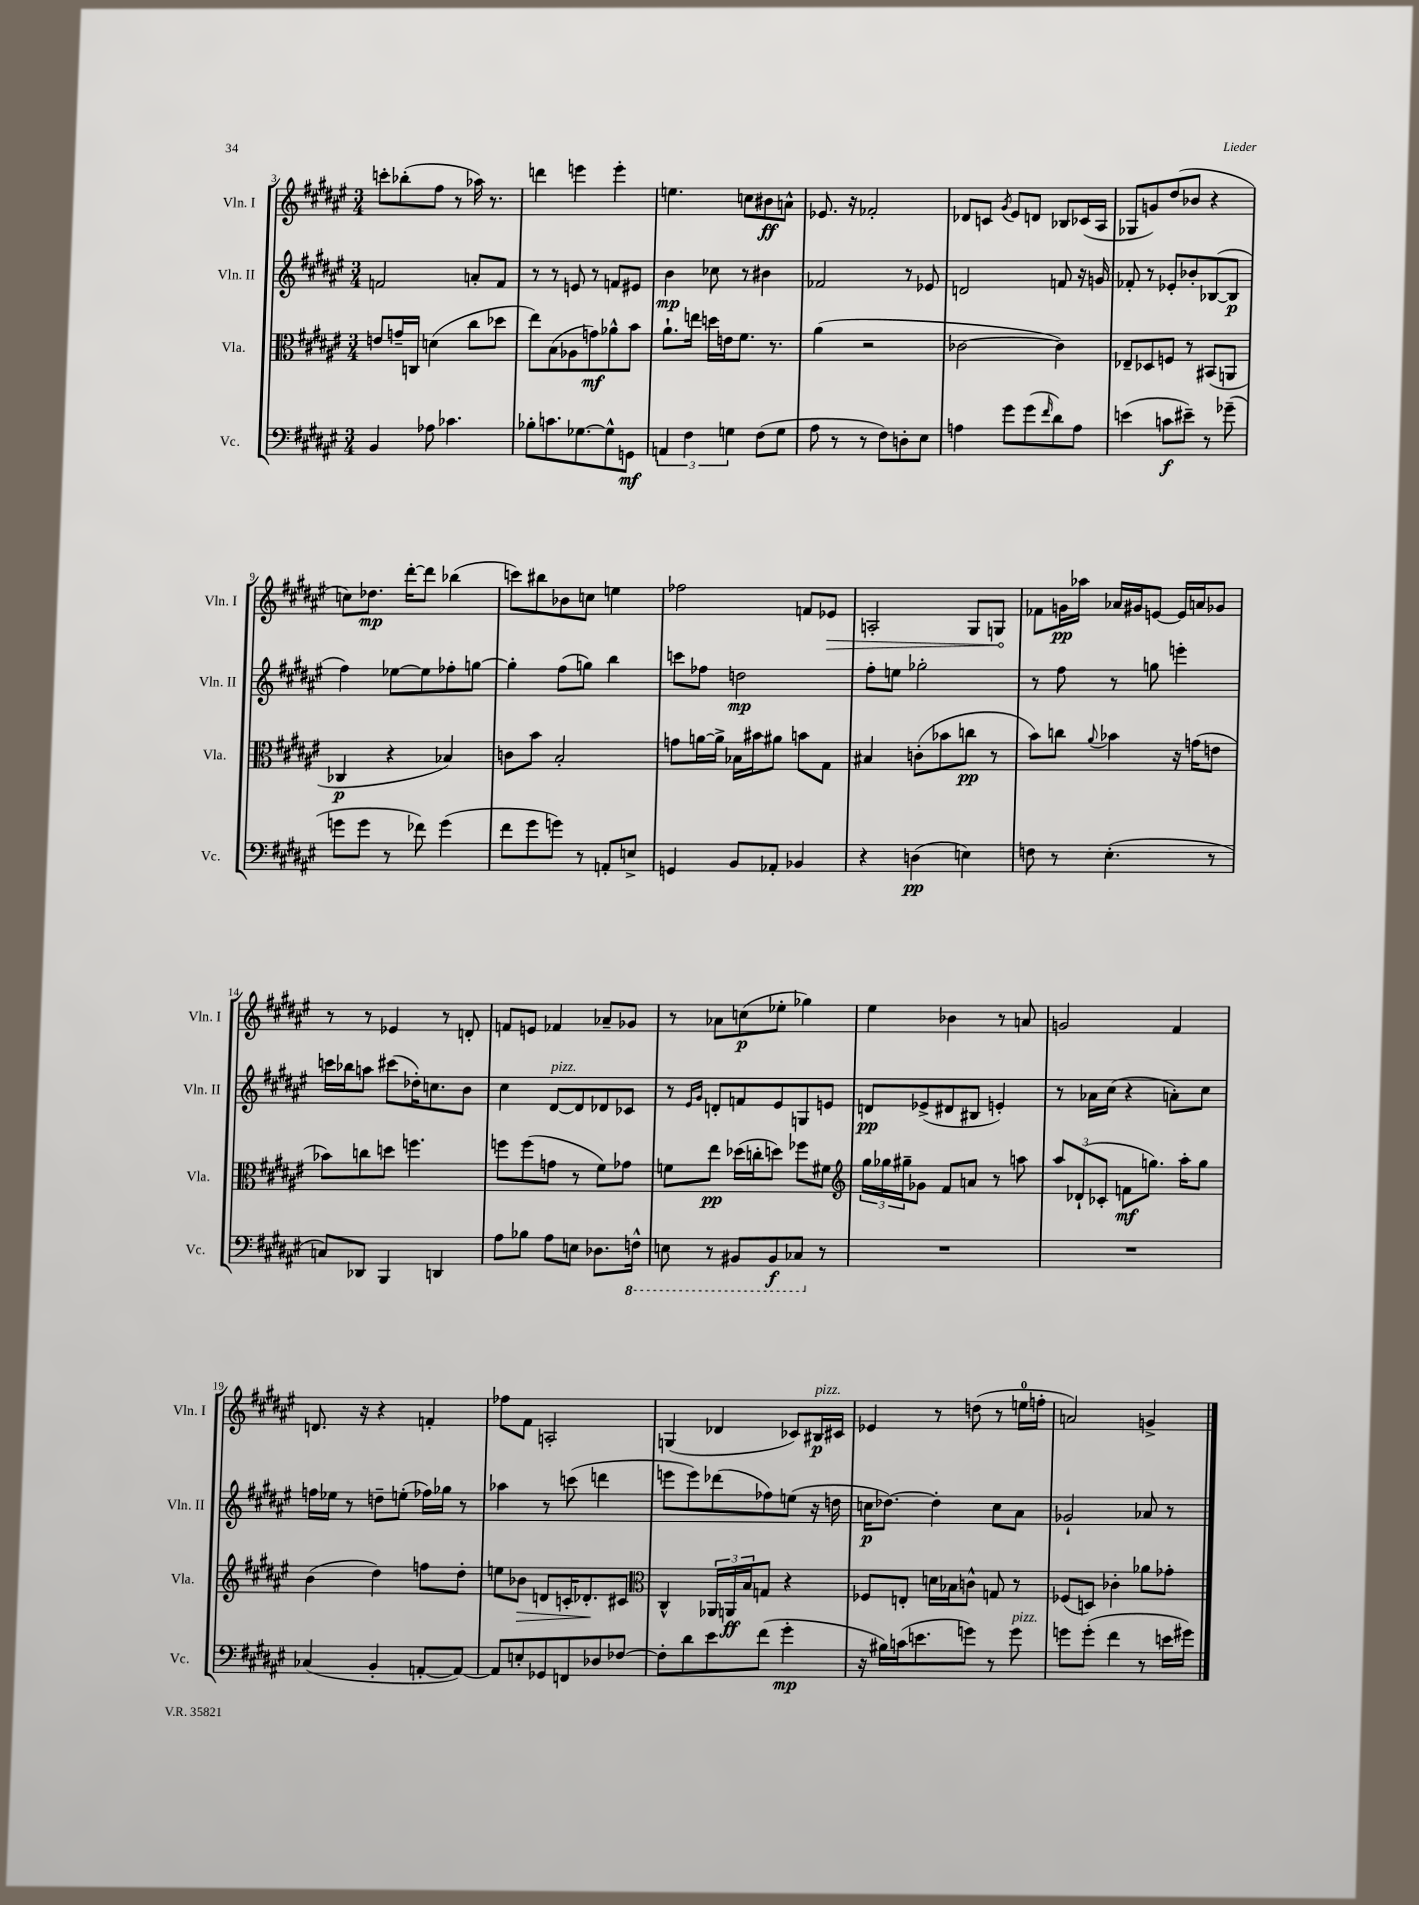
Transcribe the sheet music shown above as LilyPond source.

<<
\new StaffGroup <<
\new Staff = "s0" \with { instrumentName = "Vln. I" shortInstrumentName = "Vln. I" } {
    \clef treble \key fis \major \numericTimeSignature \time 3/4
    c'''8-. bes''8-.( fis''8 r8 aes''16) r8. |
    d'''4 e'''4 e'''4-. |
    e''4. c''8 bis'8\ff a'8-^ |
    ees'8. r16 fes'2-. |
    des'8 c'8 \acciaccatura { gis'8 } eis'8 d'8 bes8 ces'16( ais16 |
    ges8 g'8) dis''8( bes'8 r4 |
    c''8) des''8.\mp dis'''16~-. dis'''8 bes''4( |
    c'''8) bis''8 bes'8 c''8 e''4 |
    fes''2 f'8 \once \override Hairpin.circled-tip = ##t ees'8\> |
    a2-. gis8 g8\! |
    fes'8 g'16\pp aes''16 aes'16 gis'16 e'8~ e'16 a'16 ges'8 |
    r8 r8 ees'4 r8 d'8-. |
    f'8 e'8 fes'4 aes'8-- ges'8 |
    r8 aes'8 c''8\p( ees''8-. ges''4) |
    eis''4 bes'4 r8 a'8 |
    g'2 fis'4 |
    d'8. r16 r4 f'4-. |
    fes''8 fis'8 a2-. |
    g4( des'4 ces'8) bis16\p^\markup { \italic "pizz." } cis'16 |
    ees'4 r8 d''8( r8 e''16-0 f''16-. |
    a'2) g'4-> \bar "|." |
}
\new Staff = "s1" \with { instrumentName = "Vln. II" shortInstrumentName = "Vln. II" } {
    \clef treble \key fis \major \numericTimeSignature \time 3/4
    f'2 a'8-. f'8 |
    r8 r8 e'8 r8 f'8 eis'8 |
    b'4\mp ces''8 r8 bis'4 |
    fes'2 r8 ees'8 |
    d'2 f'8 r16 g'16 |
    fes'8-. r8 ees'8-. bes'8-. bes8~( bes8\p |
    fis''4) ees''8~ ees''8 fes''8-. g''8~ |
    g''4-. fis''8( g''8) b''4 |
    c'''8 fes''8 d''2\mp |
    fis''8-. e''8 ges''2-. |
    r8 fis''8 r8 g''8 e'''4-. |
    c'''16 bes''16 a''8 cis'''8( des''16-.) c''8. b'8 |
    cis''4 dis'8~^\markup { \italic "pizz." } dis'8 des'8 ces'8 |
    r8 \grace { eis'16 gis'16 } d'8-. f'8 eis'8 g8 e'8 |
    d'8\pp ees'8->( dis'8 bis8 e'4-.) |
    r8 aes'16 cis''16( r4 a'8-.) cis''8 |
    f''16 ees''16 r8 d''8-- e''8-.( fes''16) ges''16 r8 |
    aes''4 r8 c'''8( d'''4 |
    e'''8 e'''8) des'''8( fes''8) e''8( r16 d''16 |
    c''16\p des''8.~) des''4-. c''8 ais'8 |
    ges'2-! aes'8 r8 \bar "|." |
}
\new Staff = "s2" \with { instrumentName = "Vla." shortInstrumentName = "Vla." } {
    \clef alto \key fis \major \numericTimeSignature \time 3/4
    e'8 g'16-- c16 d'4( cis''8 des''8 |
    eis''8) b8( aes8 g'8\mf) aes'8-^ b'8 |
    ais'8.-! e''16 d''16 e'16 fis'8. r8. |
    ais'4( r2 |
    ces'2~ ces'4) |
    ees8-- des8 f8 r8 bis,8( a,8 |
    ces4\p r4 bes4) |
    c'8 b'8 b2-. |
    g'8 a'16~ a'16-> bes16 bis'16 ais'8 b'8 gis8 |
    bis4 c'8-.( bes'8 c''8\pp r8 |
    b'8) c''8 \appoggiatura { ais'8 } bes'4 r16 g'16( e'8 |
    bes'8) c''8 d''8 f''4. |
    f''8 f''8( g'8 r8 fis'8) ges'8 |
    f'8 eis''8\pp des''16( c''16-. d''8) fes''8 fis'8 |
    \clef treble \tuplet 3/2 { gis''16 ges''16 gis''16-- } ges'8 fis'8 a'8 r8 a''8 |
    \tuplet 3/2 { ais''8 des'8-!( ces'8-. } f'8\mf g''8.) ais''16-. g''8 |
    b'4( dis''4) f''8 dis''8-. |
    e''8 bes'8\> d'8 c'16-. des'8.-.\! cis'8 |
    \clef alto cis4-^ \tuplet 3/2 { aes,16 a,16\ff b16 } g8 r4 |
    fes8 e8-. d'16 bes16 c'8-^ g8 r8 |
    fes8( d8) ces'4-. aes'8 ges'8-. \bar "|." |
}
\new Staff = "s3" \with { instrumentName = "Vc." shortInstrumentName = "Vc." } {
    \clef bass \key fis \major \numericTimeSignature \time 3/4
    b,4 aes8 ces'4. |
    bes8-. c'8. ges8.~ ges8-^ g,8\mf |
    \tuplet 3/2 { a,4 fis4 g4 } fis8( g8 |
    ais8 r8 r8 fis8) d8-. eis8 |
    a4 gis'8 gis'8( \grace { fis'16 } dis'8) a8 |
    e'4( c'8\f eis'8--) r8 ges'8--( |
    g'8 g'8 r8 fes'8) g'4( |
    fis'8 gis'8 g'8) r8 a,8-. e8-> |
    g,4 b,8 aes,8-. bes,4 |
    r4 d4\pp( e4) |
    f8 r8 eis4.-.( r8 |
    c8) des,8 b,,4 d,4 |
    ais8 bes8 ais8 e8 des8. \ottava #-1 f,16-^ |
    e,8 r8 bis,,8 bis,,8\f ces,8 \ottava #0 r8 |
    R2. |
    R2. |
    ces4( b,4-. a,8~-. a,8~) |
    a,8 e8-. ges,8 f,8 des8 fes8~ |
    fes8-. dis'8 eis'8 fis'8( gis'4-.\mp |
    r16 bis16) c'16( e'8. g'8) r8 g'8^\markup { \italic "pizz." } |
    g'8 g'8-.( fis'4 r8 e'16 gis'16) \bar "|." |
}
>>
>>
\layout { \context { \Score currentBarNumber = #3 } }
